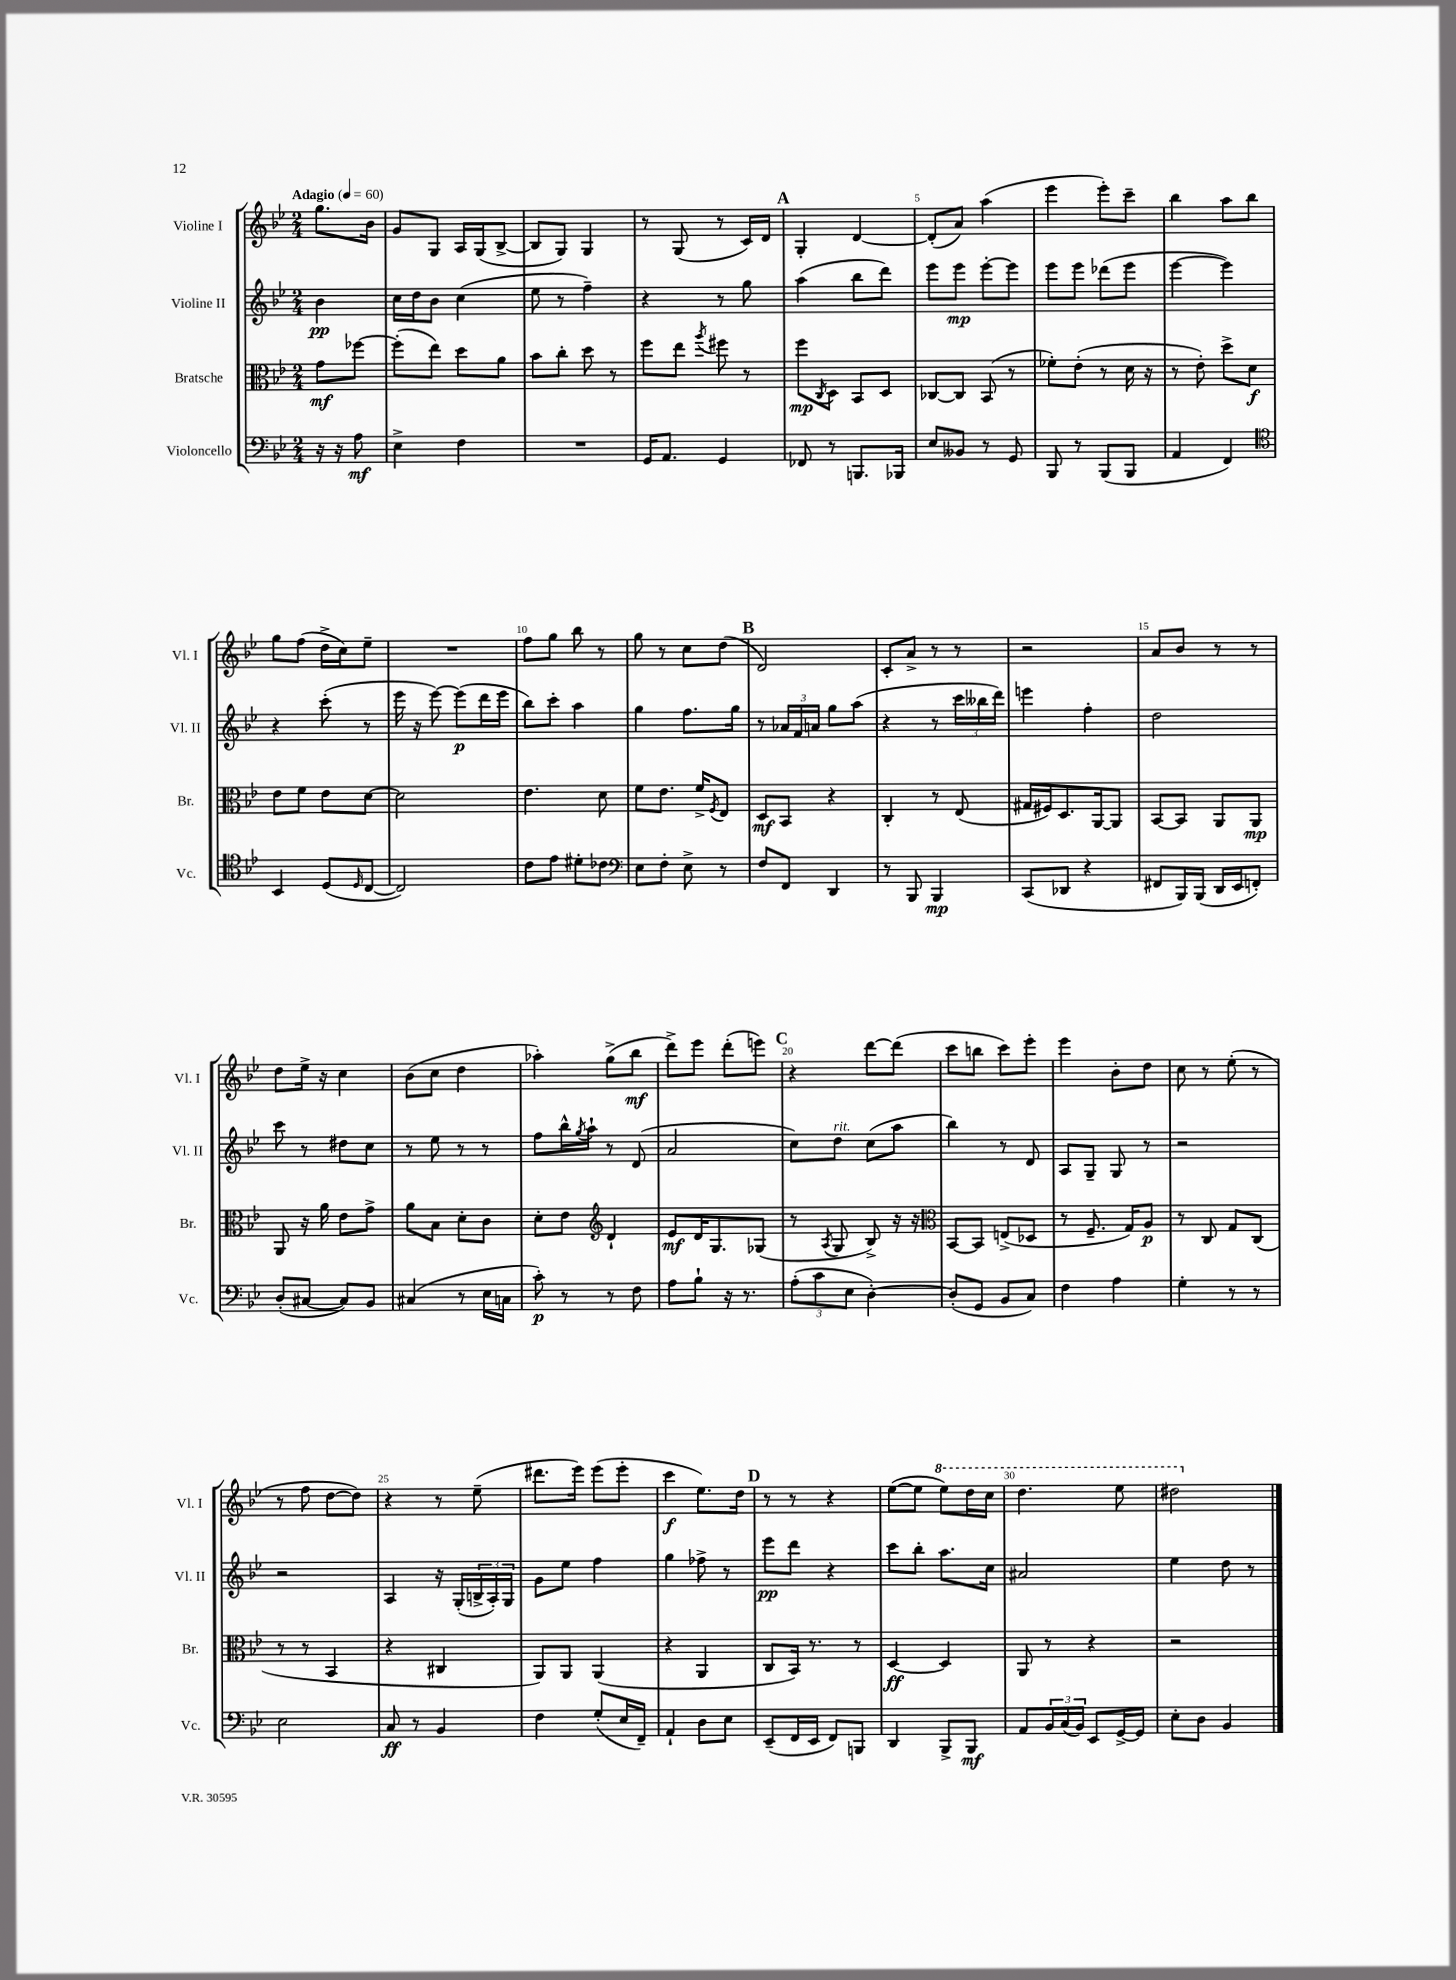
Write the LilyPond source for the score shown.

<<
\new StaffGroup <<
\new Staff = "s0" \with { instrumentName = "Violine I" shortInstrumentName = "Vl. I" } {
    \clef treble \key bes \major \numericTimeSignature \time 2/4 \partial 4 \tempo "Adagio" 4 = 60
    g''8. bes'16 |
    g'8 g8 a16 g16( bes8~-> |
    bes8 g8) g4 |
    r8 g8( r8 c'16) d'16 |
    \mark \markup { \bold "A" } g4-. d'4~ |
    d'8-.( a'8) a''4( |
    ees'''4 ees'''8-.) c'''8-- |
    bes''4 a''8 bes''8 |
    g''8 f''8( d''16-> c''16) ees''8-- |
    R2 |
    f''8 g''8 bes''8 r8 |
    g''8 r8 c''8 d''8( |
    \mark \markup { \bold "B" } d'2) |
    c'8-. a'8-> r8 r8 |
    r2 |
    a'8 bes'8 r8 r8 |
    d''8 ees''16-> r16 c''4 |
    bes'8( c''8 d''4 |
    aes''4-.) g''8->( bes''8\mf |
    d'''8->) ees'''8 d'''8-.( e'''8) |
    \mark \markup { \bold "C" } r4 d'''8~ d'''8( |
    c'''8 b''8 c'''8) ees'''8-. |
    ees'''4 bes'8-. d''8 |
    c''8 r8 ees''8-.( r8 |
    r8 f''8 d''8~ d''8) |
    r4 r8 ees''8--( |
    dis'''8. ees'''16) ees'''8( ees'''8-. |
    c'''4\f ees''8.) d''16 |
    \mark \markup { \bold "D" } r8 r8 r4 |
    ees''8~( ees''8 \ottava #1 ees'''8) d'''16 c'''16 |
    d'''4. ees'''8 |
    dis'''2 \ottava #0 \bar "|." |
}
\new Staff = "s1" \with { instrumentName = "Violine II" shortInstrumentName = "Vl. II" } {
    \clef treble \key bes \major \numericTimeSignature \time 2/4 \partial 4
    bes'4\pp |
    c''16 d''16 bes'8 c''4( |
    ees''8 r8 f''4--) |
    r4 r8 g''8 |
    \mark \markup { \bold "A" } a''4( bes''8 d'''8) |
    ees'''8 ees'''8\mp ees'''8~-. ees'''8 |
    ees'''8 ees'''8 des'''8( ees'''8 |
    ees'''4~ ees'''4) |
    r4 c'''8-.( r8 |
    ees'''16 r16 ees'''8~) ees'''8\p( d'''16 ees'''16 |
    bes''8) c'''8-. a''4 |
    g''4 f''8. g''16 |
    \mark \markup { \bold "B" } r8 \tuplet 3/2 { aes'16 f'16 a'16 } g''8 a''8( |
    r4 r8 \tuplet 3/2 { c'''16 beses''16 d'''16) } |
    e'''4 f''4-. |
    d''2 |
    c'''8 r8 dis''8 c''8 |
    r8 ees''8 r8 r8 |
    f''8 bes''16-^ \acciaccatura { g''8 } a''16-! r8 d'8( |
    a'2 |
    \mark \markup { \bold "C" } c''8) d''8^\markup { \italic "rit." } c''8( a''8 |
    bes''4) r8 d'8 |
    a8 g8-- g8 r8 |
    r2 |
    r2 |
    a4 r16 g16-.( \tuplet 3/2 { b16-> a16-.) g16 } |
    g'8 ees''8 f''4 |
    g''4 fes''8-> r8 |
    \mark \markup { \bold "D" } ees'''8\pp d'''8 r4 |
    c'''8 bes''8-. a''8. c''16 |
    ais'2 |
    ees''4 d''8 r8 \bar "|." |
}
\new Staff = "s2" \with { instrumentName = "Bratsche" shortInstrumentName = "Br." } {
    \clef alto \key bes \major \numericTimeSignature \time 2/4 \partial 4
    g'8\mf fes''8~ |
    fes''8-.( ees''8) d''8 a'8 |
    bes'8 c''8-. d''8 r8 |
    f''8 ees''8 \acciaccatura { a''8 } fis''8 r8 |
    \mark \markup { \bold "A" } f''8\mp \acciaccatura { c8 } d8 bes,8 d8 |
    ces8~ ces8 bes,8( r8 |
    fes'8-.) ees'8-.( r8 d'16 r16 |
    r8 ees'8-.) d''8-> d'8\f |
    ees'8 f'8 ees'8 d'8~ |
    d'2 |
    ees'4. d'8 |
    f'8 ees'8. f'16-> \acciaccatura { f8 } ees8 |
    \mark \markup { \bold "B" } d8\mf bes,8 r4 |
    c4-. r8 ees8( |
    gis16 fis16) d8. a,16~ a,8 |
    bes,8~ bes,8 a,8 a,8\mp |
    a,8 r16 a'16 ees'8 g'8-> |
    a'8 bes8 d'8-. c'8 |
    d'8-. ees'8 \clef treble d'4-! |
    ees'8\mf d'16 g8. ges8( |
    \mark \markup { \bold "C" } r8 \acciaccatura { a8 } g8 bes8->) r16 r16 |
    \clef alto bes,8~ bes,8 e8->( des8 |
    r8 f8.-- g16) a8\p |
    r8 c8 g8 c8( |
    r8 r8 bes,4 |
    r4 cis4 |
    a,8) a,8 a,4( |
    r4 a,4 |
    \mark \markup { \bold "D" } c8 bes,16) r8. r8 |
    d4~\ff d4 |
    a,8 r8 r4 |
    r2 \bar "|." |
}
\new Staff = "s3" \with { instrumentName = "Violoncello" shortInstrumentName = "Vc." } {
    \clef bass \key bes \major \numericTimeSignature \time 2/4 \partial 4
    r16 r16 a8\mf |
    ees4-> f4 |
    R2 |
    g,16 a,8. g,4 |
    \mark \markup { \bold "A" } fes,8 r8 b,,8. bes,,16 |
    ees8 beses,8 r8 g,8 |
    bes,,8 r8 bes,,8( bes,,8 |
    a,4 f,4) |
    \clef tenor bes,4 d8( \grace { d16 } c8~ |
    c2) |
    c'8 ees'8 dis'8-. ces'8 |
    \clef bass ees8 f8-. ees8-> r8 |
    \mark \markup { \bold "B" } f8 f,8 d,4 |
    r8 bes,,8 bes,,4\mp |
    c,8( des,8 r4 |
    fis,8 bes,,16) bes,,16( d,16 ees,16 f,8-.) |
    d8-.( cis8~ cis8) bes,8 |
    cis4( r8 ees16 c16 |
    c'8-.\p) r8 r8 f8 |
    a8 bes8-! r16 r8. |
    \mark \markup { \bold "C" } \tuplet 3/2 { a8-.( c'8 ees8 } d4~-.) |
    d8-.( g,8 bes,8 c8) |
    f4 a4 |
    g4-. r8 r8 |
    ees2 |
    c8\ff r8 bes,4 |
    f4 g8-.( ees16 f,16--) |
    a,4-! d8 ees8 |
    \mark \markup { \bold "D" } ees,8--( f,16 ees,16 f,8) b,,8 |
    d,4 bes,,8-> bes,,8\mf |
    a,8 \tuplet 3/2 { bes,16 c16( bes,16) } ees,8 g,16~-> g,16 |
    ees8-. d8 bes,4 \bar "|." |
}
>>
>>
\layout { \context { \Score \override BarNumber.break-visibility = ##(#f #t #t) barNumberVisibility = #(every-nth-bar-number-visible 5) } }
